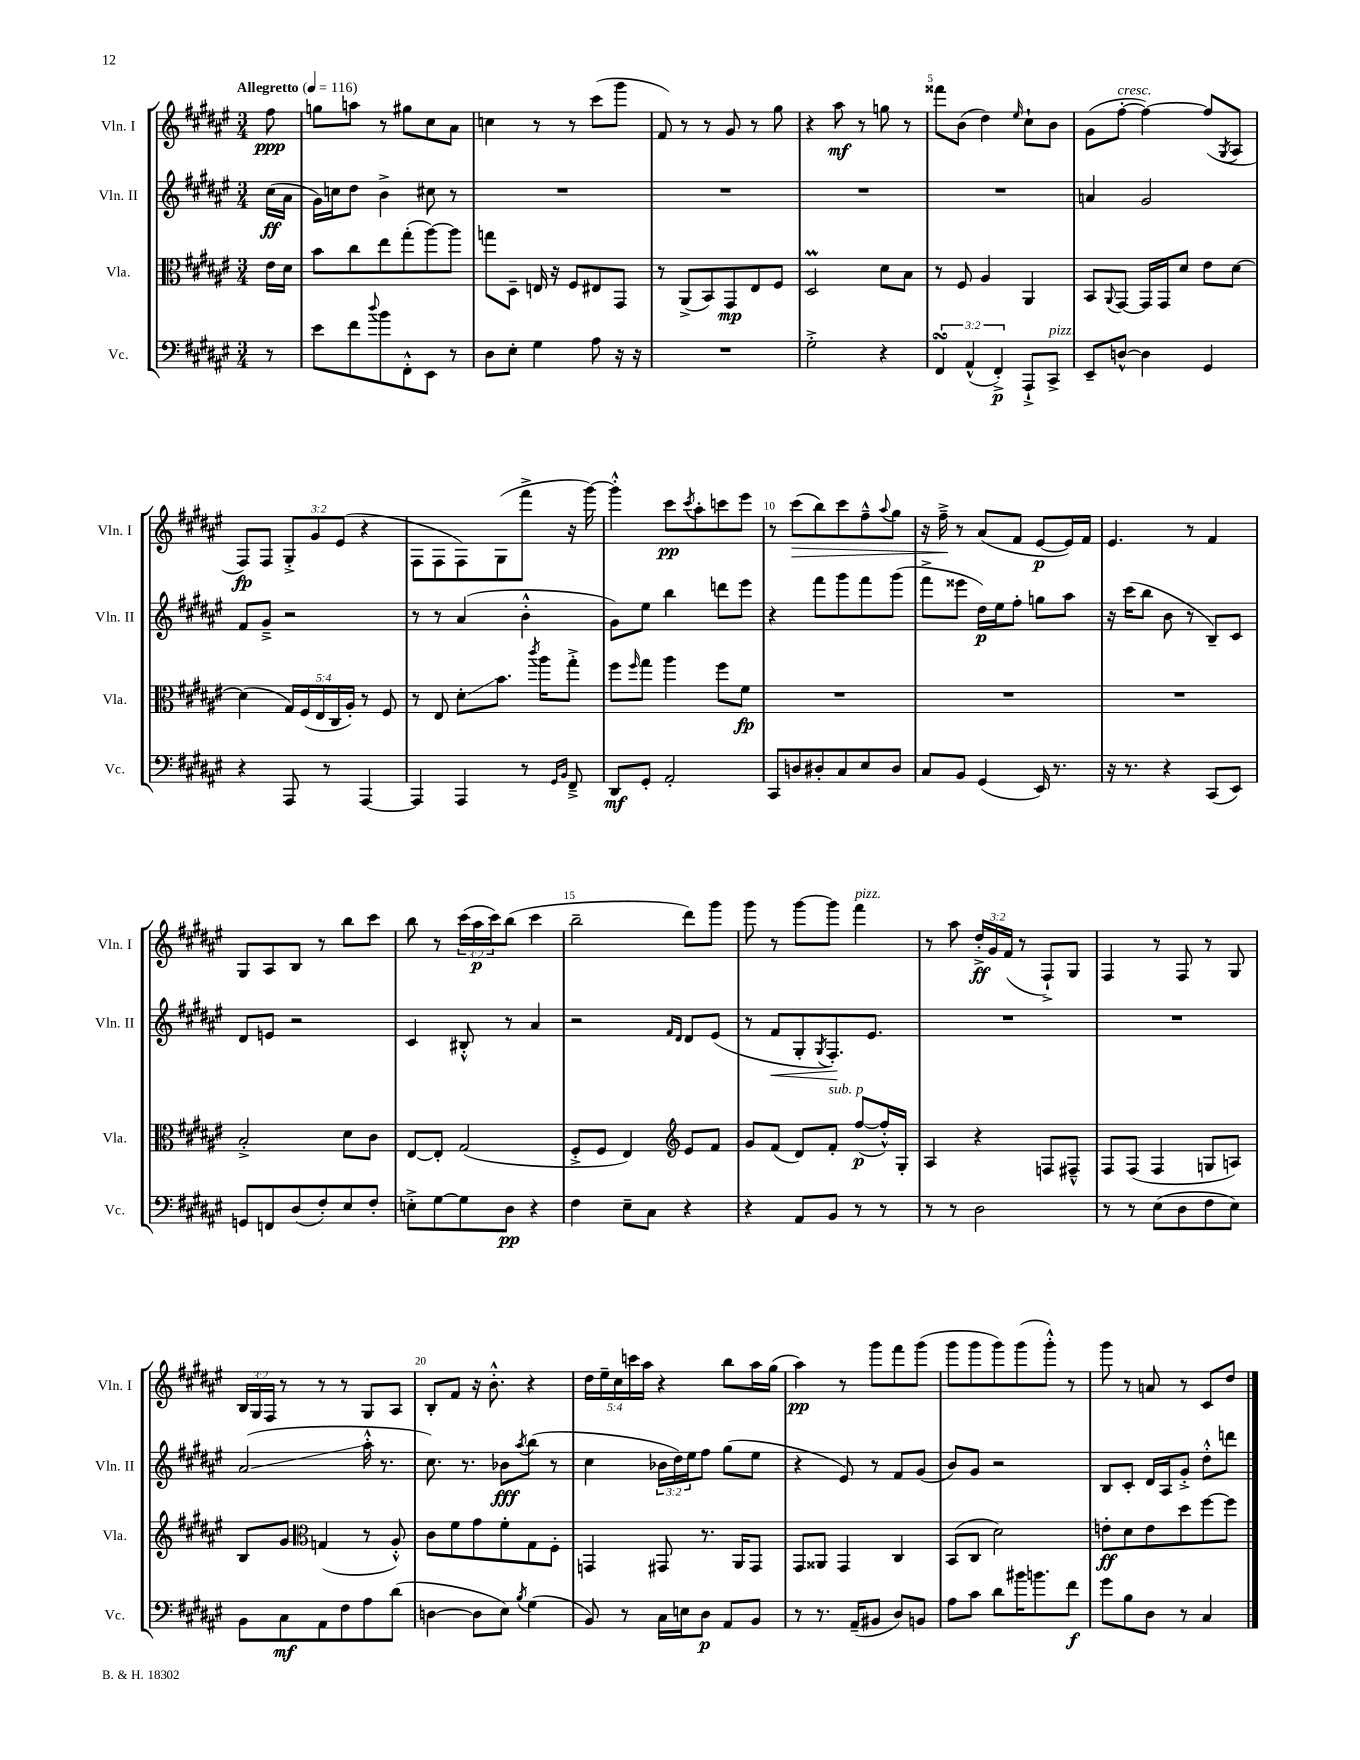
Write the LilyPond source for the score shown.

<<
\new StaffGroup <<
\new Staff = "s0" \with { instrumentName = "Vln. I" shortInstrumentName = "Vln. I" } {
    \clef treble \key fis \major \numericTimeSignature \time 3/4 \override Staff.TupletNumber.text = #tuplet-number::calc-fraction-text \partial 8 \tempo "Allegretto" 4 = 116
    fis''8\ppp |
    g''8 a''8 r8 gis''8 cis''8 ais'8 |
    c''4 r8 r8 cis'''8( gis'''8 |
    fis'8) r8 r8 gis'8 r8 gis''8 |
    r4 ais''8\mf r8 g''8 r8 |
    fisis'''8 b'8( dis''4) \grace { eis''16 } cis''8-! b'8 |
    gis'8( fis''8~-.^\markup { \italic "cresc." } fis''4~) fis''8( \acciaccatura { gis8 } ais8 |
    fis8\fp) fis8 \tuplet 3/2 { gis8-.-> gis'8 eis'8( } r4 |
    fis8 fis8 fis8) gis8( fis'''8-> r16 gis'''16~) |
    gis'''4-.-^ cis'''8\pp \acciaccatura { cis'''8 } ais''8-. c'''8 eis'''8 |
    r8 cis'''8\>( b''8) cis'''8 fis''8---^ \appoggiatura { ais''8 } gis''8 |
    r16 fis''16--->\! r8 ais'8( fis'8 eis'8~\p eis'16) fis'16 |
    eis'4. r8 fis'4 |
    gis8 ais8 b8 r8 b''8 cis'''8 |
    b''8 r8 \tuplet 3/2 { cis'''16( ais''16\p cis'''16) } b''8( cis'''4 |
    b''2-- dis'''8) gis'''8 |
    gis'''8 r8 gis'''8~ gis'''8 fis'''4^\markup { \italic "pizz." } |
    r8 ais''8 \tuplet 3/2 { dis''16-.->\ff gis'16 fis'16( } r8 fis8-!->) gis8 |
    fis4 r8 fis8 r8 gis8 |
    \tuplet 3/2 { b16 gis16 fis16 } r8 r8 r8 gis8 ais8 |
    b8-. fis'8 r16 b'8.-.-^ r4 |
    \tuplet 5/4 { dis''16 eis''16-- cis''16 c'''16 ais''16 } r4 b''8 ais''16 gis''16( |
    ais''4\pp) r8 gis'''8 fis'''8 gis'''8( |
    gis'''8 gis'''8 gis'''8) gis'''8( gis'''8-.-^) r8 |
    gis'''8 r8 a'8 r8 cis'8 dis''8 \bar "|." |
}
\new Staff = "s1" \with { instrumentName = "Vln. II" shortInstrumentName = "Vln. II" } {
    \clef treble \key fis \major \numericTimeSignature \time 3/4 \override Staff.TupletNumber.text = #tuplet-number::calc-fraction-text \partial 8
    cis''16\ff( ais'16 |
    gis'16) c''16 dis''8 b'4-> cis''8 r8 |
    R2. |
    R2. |
    R2. |
    R2. |
    a'4 gis'2 |
    fis'8 gis'8---> r2 |
    r8 r8 ais'4( b'4-.-^ |
    gis'8) eis''8 b''4 d'''8 eis'''8 |
    r4 fis'''8 gis'''8 fis'''8 gis'''8( |
    fis'''8-> eisis'''8 dis''16\p) eis''16 fis''8-. g''8 ais''8 |
    r16 cis'''16( b''8 b'8 r8 b8--) cis'8 |
    dis'8 e'8 r2 |
    cis'4 bis8-.-^ r8 ais'4 |
    r2 \grace { fis'16 dis'16 } dis'8 eis'8( |
    r8 fis'8\< gis8-. \acciaccatura { gis8 } fis8.-.\!) eis'8. |
    R2. |
    R2. |
    ais'2\glissando( ais''16-.-^ r8. |
    cis''8.) r8. bes'8\fff \acciaccatura { ais''8 } b''8( r8 |
    cis''4 \tuplet 3/2 { bes'16 dis''16) eis''16 } fis''8 gis''8( eis''8 |
    r4 eis'8) r8 fis'8 gis'8( |
    b'8) gis'8 r2 |
    b8 cis'8-. dis'16 ais16 gis'8-.-> dis''8-.-^ d'''8 \bar "|." |
}
\new Staff = "s2" \with { instrumentName = "Vla." shortInstrumentName = "Vla." } {
    \clef alto \key fis \major \numericTimeSignature \time 3/4 \override Staff.TupletNumber.text = #tuplet-number::calc-fraction-text \partial 8
    eis'16 dis'16 |
    b'8 cis''8 eis''8 gis''8-.( ais''8~) ais''8 |
    g''8 dis8-- e16 r16 fis8 eis8 gis,8 |
    r8 ais,8->( b,8) gis,8\mp eis8 fis8 |
    dis2\prall dis'8 b8 |
    r8 fis8 ais4 ais,4 |
    b,8 \appoggiatura { ais,8 } gis,8~ gis,16 gis,16 dis'8 eis'8 dis'8~ |
    dis'4( \tuplet 5/4 { gis16) fis16( eis16 cis16 ais16-.) } r8 fis8 |
    r8 eis8 dis'8-.\glissando b'8. \acciaccatura { cis'''8 } ais''16 gis''8-.-> |
    fis''8 \grace { fis''16 } gis''8 ais''4 fis''8 fis'8\fp |
    R2. |
    R2. |
    R2. |
    b2-.-> dis'8 cis'8 |
    eis8~ eis8-. gis2( |
    fis8-.-> fis8 eis4) \clef treble eis'8 fis'8 |
    gis'8 fis'8( dis'8) fis'8-.^\markup { \italic "sub. p" } fis''8~\p( fis''16-.-^) gis16-. |
    ais4 r4 f8 fis8---^ |
    fis8 fis8( fis4 g8 a8) |
    b8 gis'8 \clef alto g4( r8 ais8-.-^) |
    cis'8 fis'8 gis'8 fis'8-. gis8 fis8-. |
    g,4 gis,8 r8. ais,16 gis,8 |
    gis,8 aisis,8 gis,4 cis4 |
    b,8( cis8 dis'2) |
    e'8-.\ff dis'8 e'8 dis''8 fis''8~ fis''8 \bar "|." |
}
\new Staff = "s3" \with { instrumentName = "Vc." shortInstrumentName = "Vc." } {
    \clef bass \key fis \major \numericTimeSignature \time 3/4 \override Staff.TupletNumber.text = #tuplet-number::calc-fraction-text \partial 8
    r8 |
    eis'8 fis'8 \appoggiatura { dis''8 } b'8 fis,8-.-^ eis,8 r8 |
    dis8 eis8-. gis4 ais8 r16 r16 |
    R2. |
    gis2-.-> r4 |
    \tuplet 3/2 { fis,4\turn ais,4-^( fis,4-.->\p) } ais,,8-!-> cis,8->^\markup { \italic "pizz." } |
    eis,8-- d8~-^ d4 gis,4 |
    r4 ais,,8 r8 ais,,4~ |
    ais,,4 ais,,4 r8 \grace { gis,16 b,16 } fis,8---> |
    dis,8\mf gis,8-. ais,2-. |
    cis,8 d8 dis8-. cis8 eis8 dis8 |
    cis8 b,8 gis,4( eis,16) r8. |
    r16 r8. r4 cis,8( eis,8) |
    g,8 f,8 dis8( fis8-.) eis8 fis8-. |
    e8-.-> gis8~ gis8 dis8\pp r4 |
    fis4 eis8-- cis8 r4 |
    r4 ais,8 b,8 r8 r8 |
    r8 r8 dis2 |
    r8 r8 eis8( dis8 fis8 eis8) |
    b,8 cis8\mf ais,8 fis8 ais8 dis'8( |
    d4~ d8 eis8) \acciaccatura { b8 } gis4( |
    b,8) r8 cis16 e16 dis8\p ais,8 b,8 |
    r8 r8. ais,16--( bis,8 dis8) b,8 |
    ais8 cis'8 dis'8 bis'16 b'8. fis'8\f |
    gis'8 b8 dis8 r8 cis4 \bar "|." |
}
>>
>>
\layout { \context { \Score \override BarNumber.break-visibility = ##(#f #t #t) barNumberVisibility = #(every-nth-bar-number-visible 5) } }
